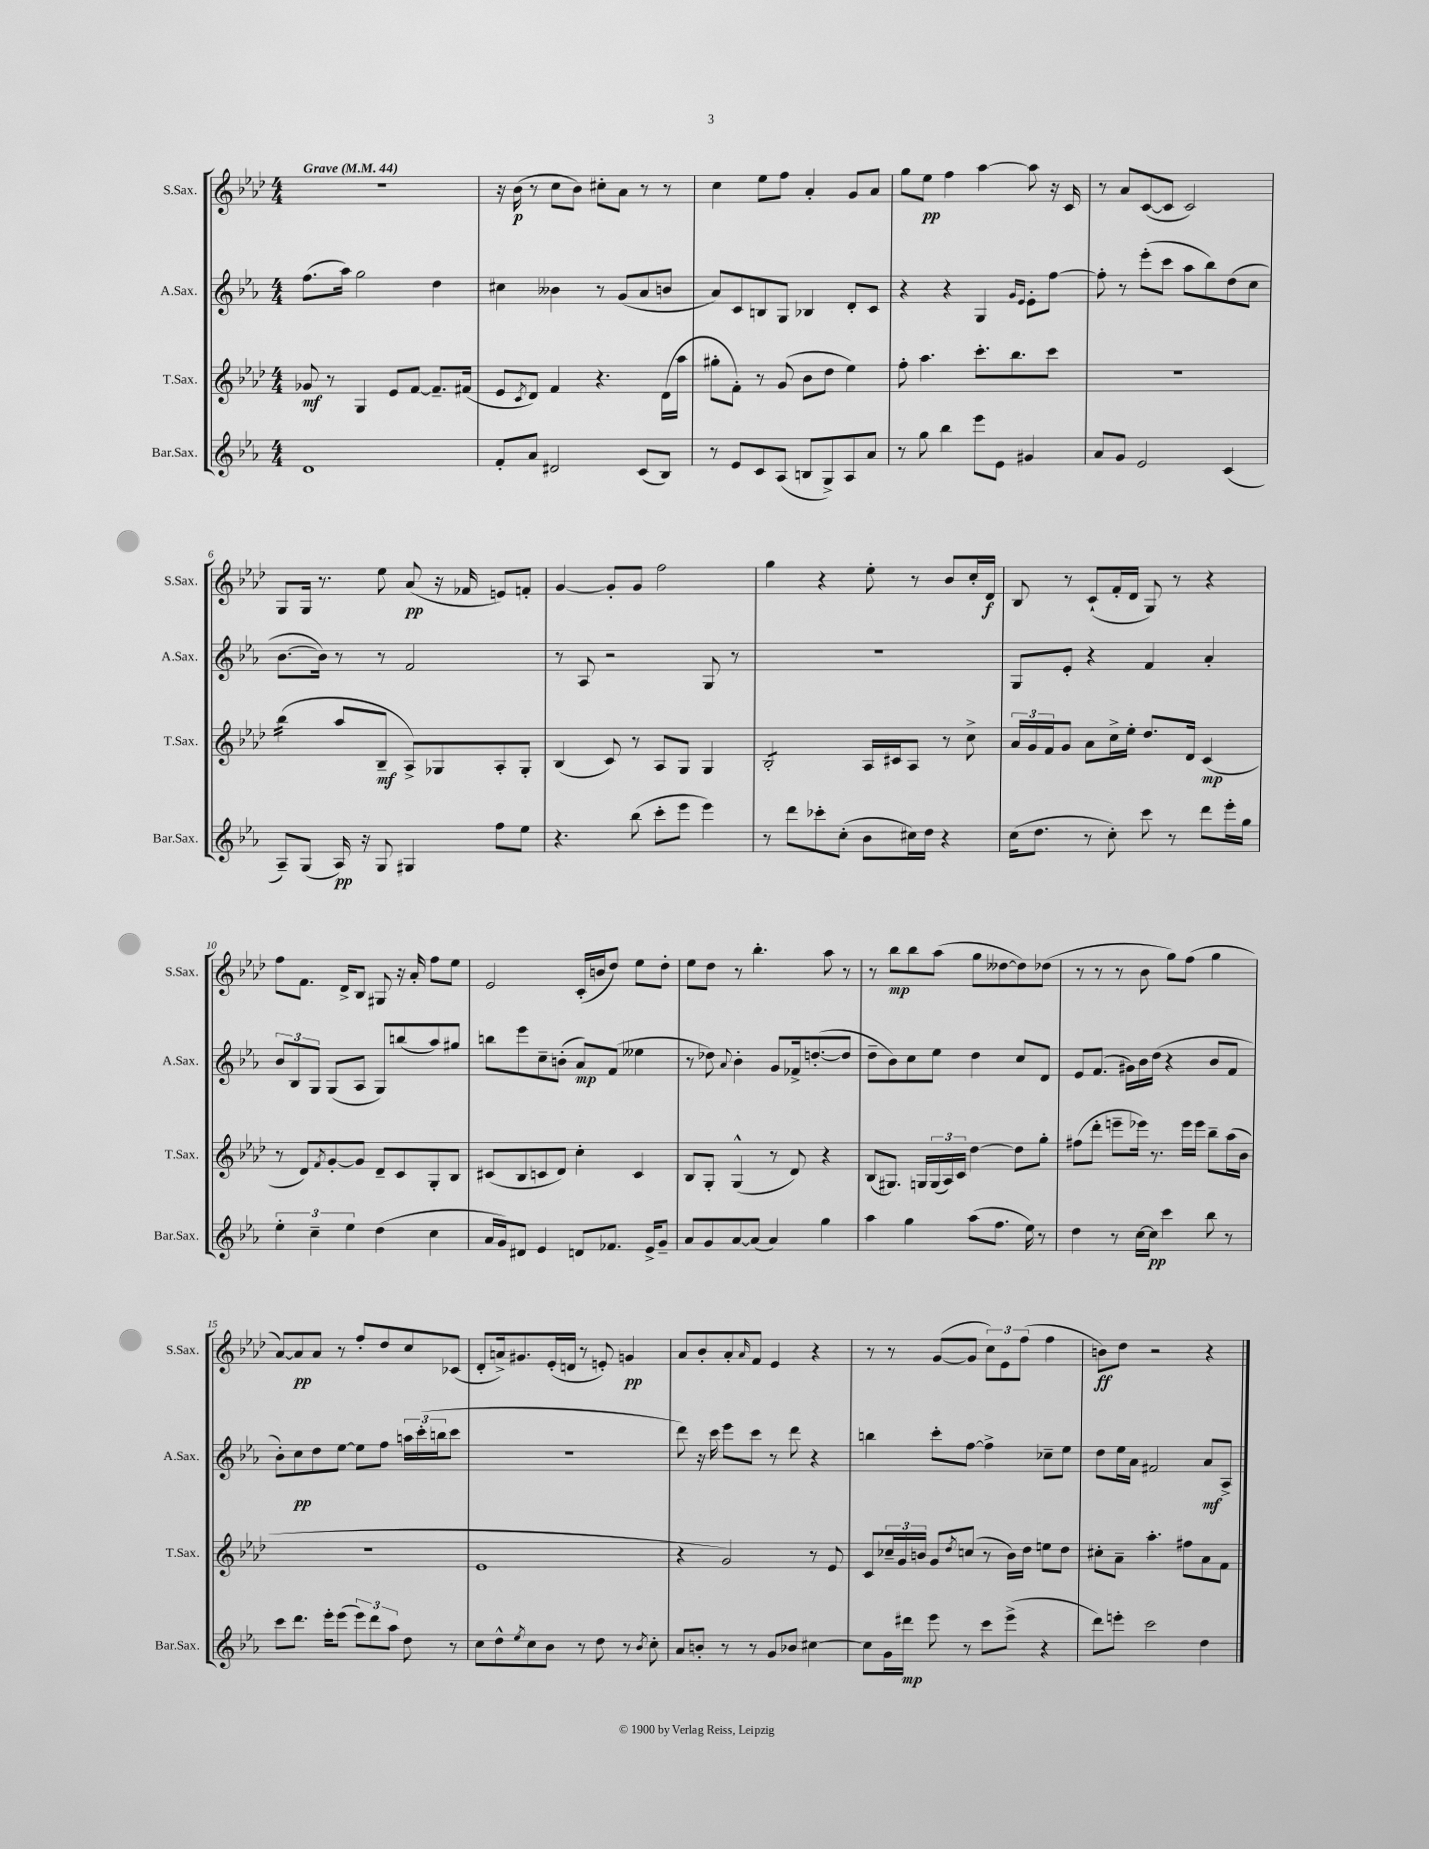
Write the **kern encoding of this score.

**kern	**kern	**kern	**kern
*staff4	*staff3	*staff2	*staff1
*clefG2	*clefG2	*clefG2	*clefG2
*k[b-e-a-]	*k[b-e-a-d-]	*k[b-e-a-]	*k[b-e-a-d-]
*M4/4	*M4/4	*M4/4	*M4/4
*MM44	*MM44	*MM44	*MM44
1d	8g-	(8.ff	1r
.	8r	.	.
.	.	16aa-)	.
.	4G	2gg	.
.	8e-	.	.
.	[8f	.	.
.	8.f~]	4dd	.
.	(16f#	.	.
=	=	=	=
8f'	8e-	4cc#	16r
.	.	.	(16b-
.	8qc	.	.
8a-	8d-)	.	8r
2d#	4f	4b--	8cc
.	.	.	8b-)
.	4.r	8r	8cc#'
.	.	(8g	8a-
(8c	.	8a-	8r
8B-)	(16d-	8b	8r
.	16aa-	.	.
=	=	=	=
8r	8gg#'	8a-)	4cc
8e-	8f')	8c	.
8c	8r	8B	8ee-
(8A-	(8g	8G	8ff
8B	8b-	4B-	4a-'
8G^)	8dd-	.	.
8A-	4ee-)	8d'	8g
8a-	.	8c	8a-
=	=	=	=
8r	8ff'	4r	8gg
8gg	4.aa-	.	8ee-
4bb-	.	4r	4ff
8eee-	8.ccc'	4G	[4aa-
8e-	.	.	.
.	8.bb-	.	.
.	.	16qqg	.
.	.	16qqe-	.
4g#	.	8e-'	8aa-]
.	8ccc	[8ff	16r
.	.	.	16c
=	=	=	=
8a-	1r	8ff']	8r
8g	.	8r	8a-
2e-	.	(8eee-'	([8c
.	.	8ccc	8c]
.	.	8aa-	2c)
.	.	8bb-)	.
(4c	.	(8dd	.
.	.	8cc	.
=	=	=	=
8A-~)	(4bb-	[8.b-	8G
(8G	.	.	16G
.	.	16b-])	8.r
16A-)	8aa-	8r	.
16r	.	.	.
8G	8B-~	8r	8ee-
4G#	8A-^)	2f	(8a-
.	8G-	.	16r
.	.	.	16f-
8ff	8A-'	.	8e)
8ee-	8G-'	.	8f'
=	=	=	=
4.r	(4B-	8r	[4g
.	.	8A-	.
.	8c)	2r	8g']
(8bb-	8r	.	8g
8ccc'	8A-	.	2ff
8eee-	8G	.	.
4eee-)	4G	8G	.
.	.	8r	.
=	=	=	=
8r	2B-'	1r	4gg
8ddd	.	.	.
8ccc-'	.	.	4r
(8cc'	.	.	.
8b-	16A-	.	8ee-'
.	16c#	.	.
16cc#)	8A-	.	8r
16dd	.	.	.
4r	8r	.	8b-
.	8cc^	.	16cc'
.	.	.	16d-
=	=	=	=
(16cc	24a-	8G	8B-
.	24g	.	.
8.dd	.	.	.
.	24f	.	.
.	8g	8e-'	8r
8r	8a-	4r	(8c`
8cc')	16cc^	.	16f'
.	16ee-'	.	16d-
8ccc	8.dd-	4f	8G)
8r	.	.	8r
.	16d-	.	.
8ddd	(4c	4a-'	4r
16eee-'	.	.	.
16gg	.	.	.
=	=	=	=
6ee-'	8r	12b-	8ff
.	.	12B-	.
.	8d-)	.	8.f
6cc~	.	12G	.
.	8qf	.	.
.	[8g'	(8G	.
.	.	.	16d-^
6ee-	.	.	.
.	8g]	8A-	8B-
(4dd	8d-~	8G)	8G#
.	8c	(8bb	16r
.	.	.	16a-'
4cc	8G'	8aa-)	8ff
.	8B-	8gg#	8ee-
=	=	=	=
16a-	(8c#	8bb	2e-
16g)	.	.	.
8d#	8B-	8eee-	.
4e-	8c	8cc~	.
.	8d-)	(8b'	.
8d	4cc'	8a-)	(16c'
.	.	.	16b
8.f-	.	(8f	8dd-)
.	4c	4ee--	8ee-
16e-^	.	.	.
8g~	.	.	8dd-'
=	=	=	=
8a-	8B-	8r	8ee-
8g	8G'	8dd-)	8dd-
.	.	8qqa-	.
[8a-	(4G^^	4b-'	8r
(8a-]	.	.	4.bb-'
4a-)	8r	8g	.
.	8d-)	16f-^	.
.	.	([8.dd'	.
4gg	4r	.	8aa-
.	.	8dd]	8r
=	=	=	=
4aa-	(8B-	8dd~	8r
.	8.G#)	8b-)	8bb-
4gg	.	8cc	8bb-
.	16G	.	.
.	(24G	8ee-	(8aa-
.	24A-)	.	.
.	24c	.	.
(8aa-	[4dd-	4dd	8gg
8.ff	.	.	[8dd--
.	8dd-]	8cc	8dd--])
16ee-)	.	.	.
8r	8gg'	8d	(8dd-
=	=	=	=
4dd	(8ff#	8e-	8r
.	8ddd-'	(8.f	8r
8r	8eee~	.	8r
.	.	16g#)	.
[16cc	16eee-)	16b-	8b-
16cc]	8.r	(16dd	.
4ccc	.	4r	8gg)
.	16eee-	.	(8ff
.	16eee-	.	.
8bb-	8bb-~	8b-	4gg
8r	(16aa-	8f	.
.	16b-	.	.
=	=	=	=
8ccc	1r	8b-')	[8a-)
8.ddd	.	8cc	8a-]
.	.	8dd	8a-
16eee-'	.	.	.
(8eee-	.	[8ee-	8r
12eee-)	.	8ee-]	8ff'
12ddd	.	.	.
.	.	8ff	8dd-
12aa-	.	.	.
8dd	.	24aa	8cc
.	.	(24ccc'	.
.	.	24bb	.
8r	.	8ccc	(8c-
=	=	=	=
8cc	1e-	1r	8d-'
8dd^^	.	.	16a^)
.	.	.	8.g#
8qee-	.	.	.
8cc	.	.	.
8b-	.	.	(16e-'
.	.	.	16d
8r	.	.	8r
8dd	.	.	8e')
8r	.	.	4g
8qb-	.	.	.
8cc'	.	.	.
=	=	=	=
8a-	4r	8ddd)	8a-
8b'	.	16r	8b-'
.	.	16ccc	.
8r	2g)	8eee-	8a-'
.	.	.	16qqa-
8r	.	8ccc	8f
8g	.	8r	4e-
8b-	.	8ddd	.
[4cc#	8r	4r	4r
.	8e-	.	.
=	=	=	=
8cc#]	8c	4bb	8r
16g	24cc-~	.	8r
.	24g	.	.
16ddd#	.	.	.
.	24b	.	.
8eee-	8g	8ccc'	([8g
.	8qdd-	.	.
8r	(8cc	[8ff	8g]
8ccc	8r	4ff^]	12cc)
.	.	.	12e-
(8eee-^	16b)	.	.
.	.	.	(12ff
.	16dd-	.	.
4r	8ee	8cc-~	4ff
.	8dd-	8ee-	.
=	=	=	=
8ddd)	8cc#'	8dd	8b)
8eee'	8a-~	16ee-	8dd-
.	.	16a-	.
2ccc	4.aa-'	2f#	2r
.	8ff#	.	.
4dd	8a-	8a-	4r
.	8f	8A-^	.
==	==	==	==
*-	*-	*-	*-
